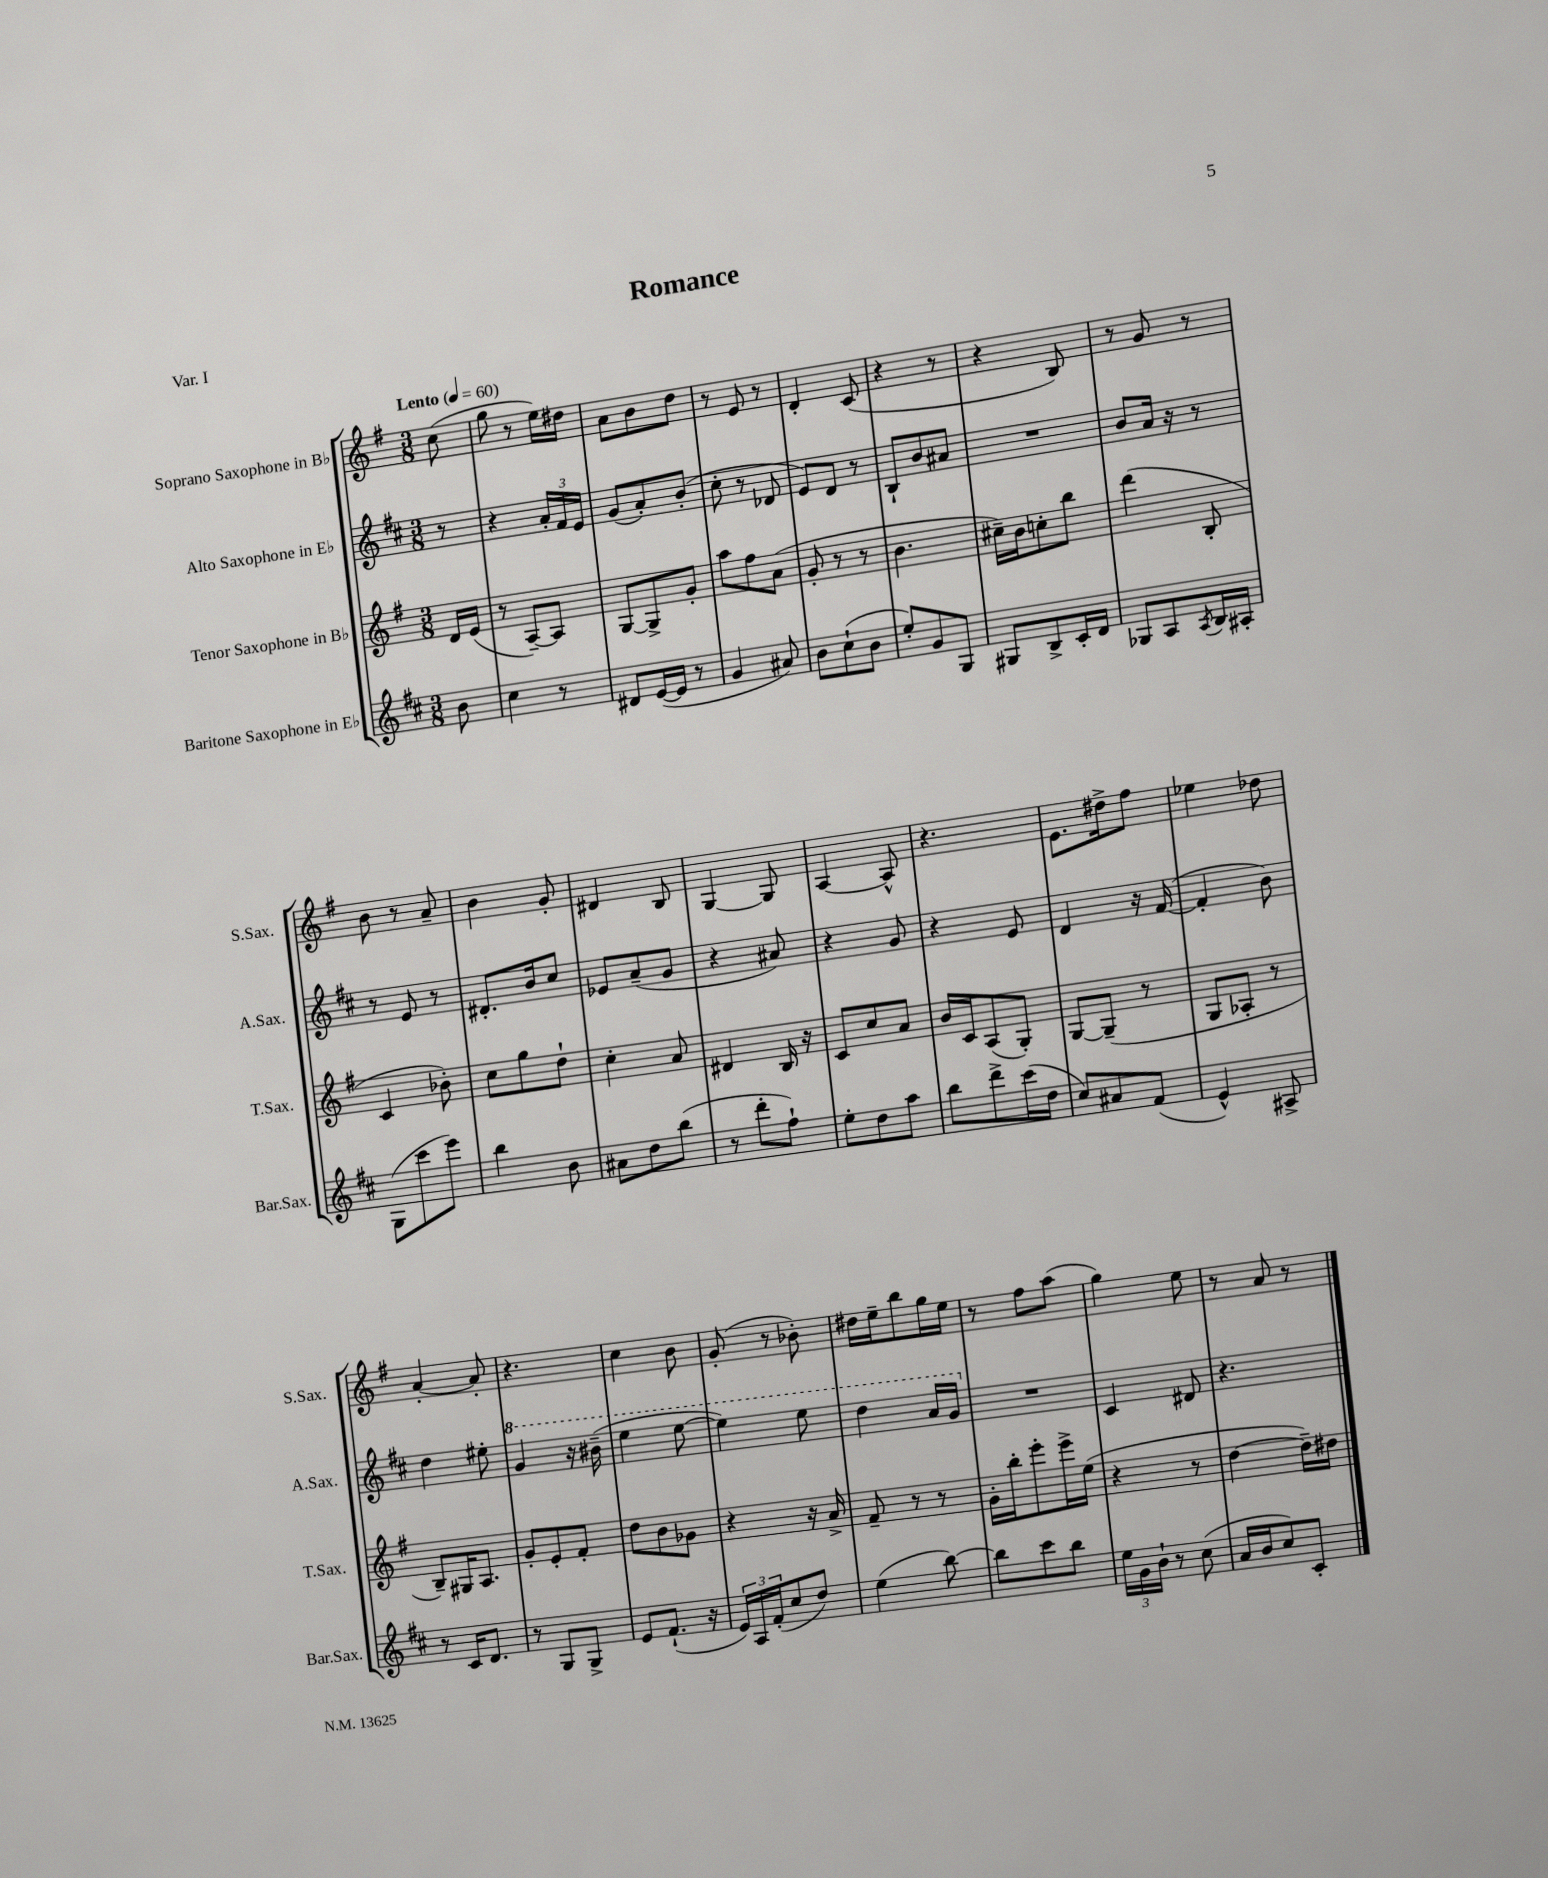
\header { title = "Romance" piece = "Var. I" }
<<
\new StaffGroup <<
\new Staff = "s0" \with { instrumentName = "Soprano Saxophone in Bb" shortInstrumentName = "S.Sax." } {
    \clef treble \key g \major \numericTimeSignature \time 3/8 \partial 8 \tempo "Lento" 4 = 60
    c''8( |
    g''8 r8 e''16) dis''16 |
    a'8 b'8 d''8 |
    r8 e'8 r8 |
    d'4-. c'8( |
    r4 r8 |
    r4 b8) |
    r8 g'8 r8 |
    b'8 r8 a'8-- |
    b'4 g'8-. |
    dis'4 b8 |
    g4~ g8 |
    a4~ a8-^ |
    r4. |
    e'8. dis''16-> fis''8 |
    ees''4 des''8 |
    a'4~-. a'8-. |
    r4. |
    c''4 b'8 |
    g'8-.( r8 bes'8-.) |
    dis''16 e''16-- b''8 g''16 e''16 |
    r8 fis''8 a''8( |
    g''4) e''8 |
    r8 a'8 r8 \bar "|." |
}
\new Staff = "s1" \with { instrumentName = "Alto Saxophone in Eb" shortInstrumentName = "A.Sax." } {
    \clef treble \key d \major \numericTimeSignature \time 3/8 \partial 8
    r8 |
    r4 \tuplet 3/2 { a'16-. fis'16 e'16 } |
    g'8( a'8-.) b'8-.( |
    cis''8-. r8 des'8 |
    e'8) d'8 r8 |
    b8-! b'8 ais'8 |
    R4. |
    b'8 a'16 r16 r8 |
    r8 e'8 r8 |
    dis'8.-. b'16 cis''8 |
    ees'8 a'8--( g'8 |
    r4 ais'8) |
    r4 g'8 |
    r4 e'8 |
    d'4 r16 fis'16~( |
    fis'4-. b'8) |
    d''4 eis''8-. |
    \ottava #1 g''4 r16 bis''16--( |
    e'''4 e'''8~ |
    e'''4) e'''8 |
    d'''4 a''16 g''16 \ottava #0 |
    R4. |
    cis'4 dis'8 |
    r4. \bar "|." |
}
\new Staff = "s2" \with { instrumentName = "Tenor Saxophone in Bb" shortInstrumentName = "T.Sax." } {
    \clef treble \key g \major \numericTimeSignature \time 3/8 \partial 8
    d'16 e'16( |
    r8 a8~--) a8 |
    g8~ g8-> g'8-. |
    a''8 fis''8 a'8( |
    g'8-. r8 r8 |
    b'4. |
    cis''16--) b'16 c''8-. b''8 |
    d'''4( b8-. |
    c'4 bes'8-.) |
    c''8 g''8 d''8-! |
    c''4-. a'8 |
    dis'4 b16 r16 |
    c'8 c''8 a'8 |
    b'16 c'16 a8( g8-.) |
    g8~ g8--( r8 |
    g8 aes8-. r8 |
    b8--) gis16 a8. |
    g'8-. e'8-. fis'8-. |
    d''8 b'8 ges'8 |
    r4 r16 a'16-> |
    fis'8-- r8 r8 |
    g'16-. b''16-. e'''8-. e'''16-> e''16( |
    r4 r8 |
    d''4~ d''16--) dis''16 \bar "|." |
}
\new Staff = "s3" \with { instrumentName = "Baritone Saxophone in Eb" shortInstrumentName = "Bar.Sax." } {
    \clef treble \key d \major \numericTimeSignature \time 3/8 \partial 8
    b'8 |
    cis''4 r8 |
    dis'8 e'16~( e'16 r8 |
    g'4 ais'8) |
    b'8 cis''8-!( b'8 |
    e''8-.) g'8 g8 |
    gis8 b8-> cis'16-. d'16 |
    ges8 a8 \acciaccatura { a8 } b16 ais16-. |
    g8( cis'''8 e'''8) |
    b''4 b'8 |
    ais'8 d''8 b''8( |
    r8 d'''8-. fis''8-!) |
    e''8-. d''8 a''8 |
    b''8 d'''8-> cis'''16( d''16 |
    cis''8) ais'8 fis'8( |
    e'4-^) ais8-> |
    r8 cis'16 d'8. |
    r8 g8 g8-> |
    e'8 fis'8.-!( r16 |
    \tuplet 3/2 { e'16) a16 fis'16-.( } cis''8 d''8) |
    e''4( b''8~) |
    b''8 cis'''8 b''8 |
    \tuplet 3/2 { e''16 g'16 b'16-! } r8 cis''8( |
    a'16 b'16 cis''8) cis'8-. \bar "|." |
}
>>
>>
\layout { \context { \Score \remove "Bar_number_engraver" } }
